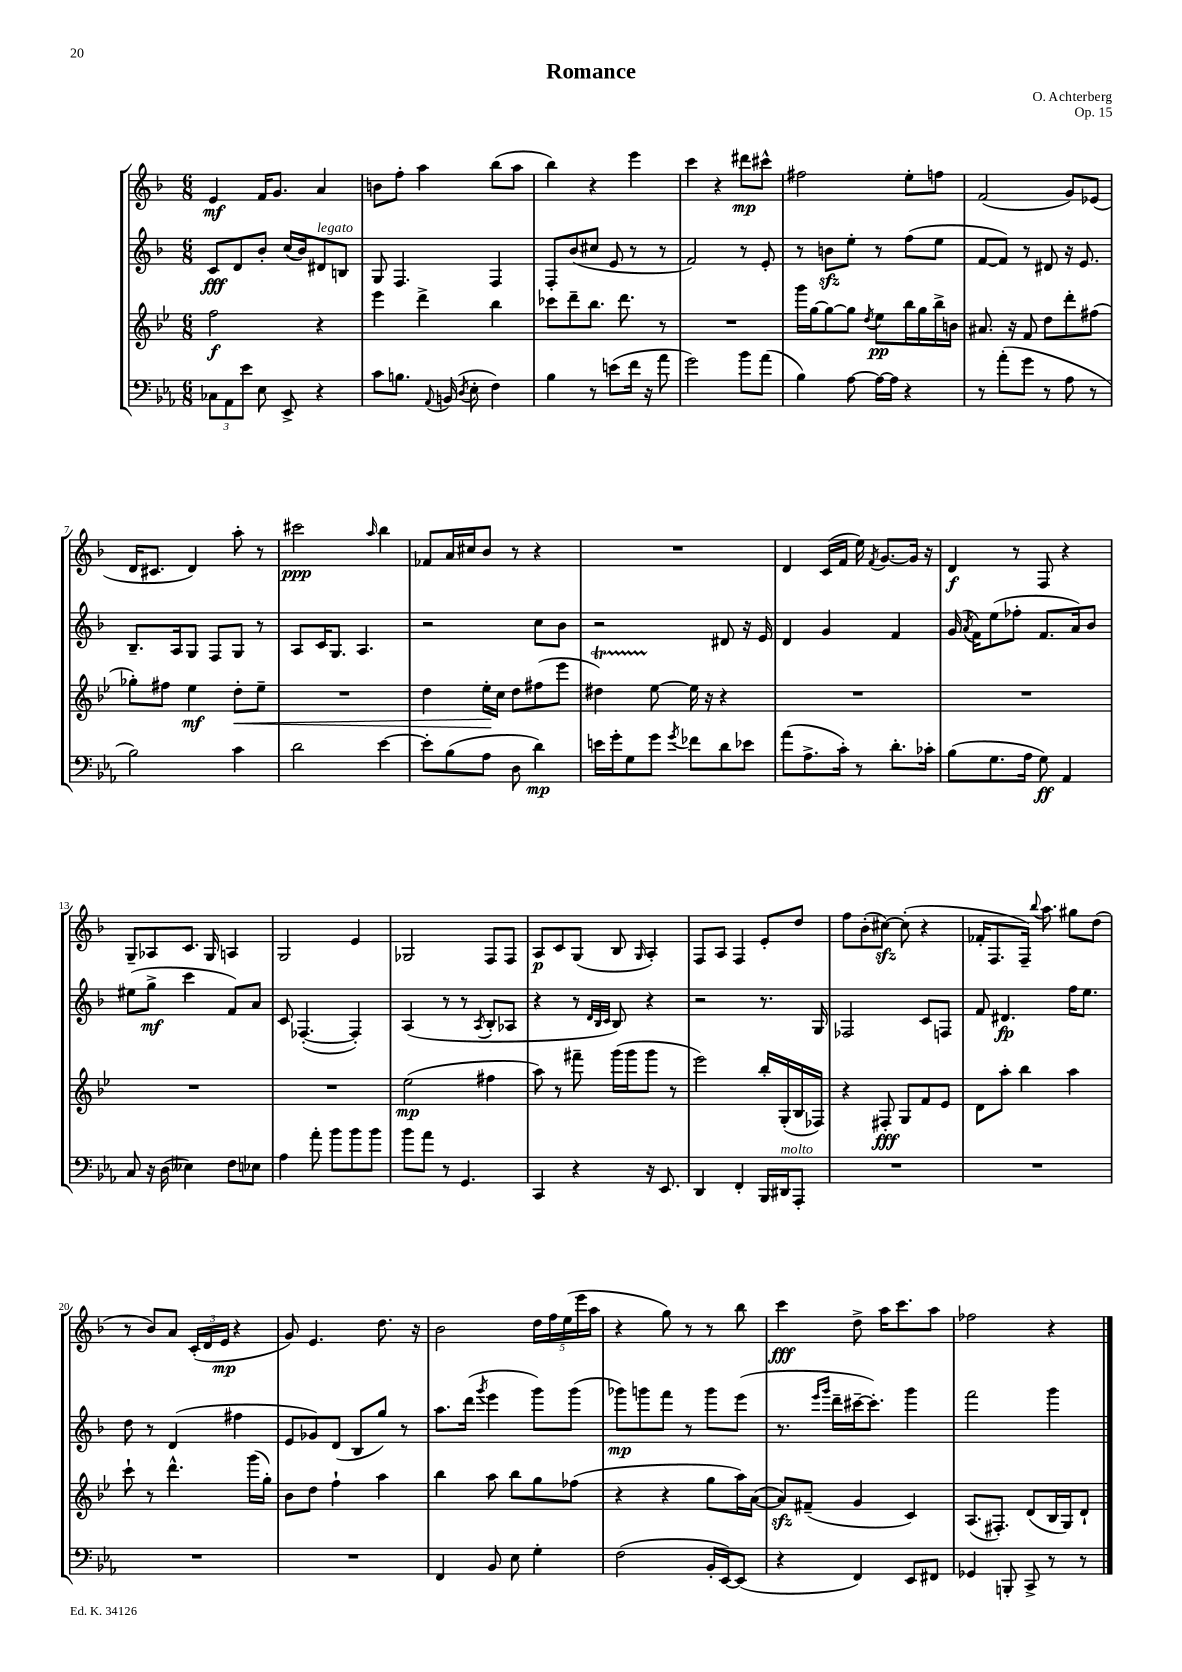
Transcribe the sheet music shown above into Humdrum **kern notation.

**kern	**dynam	**kern	**dynam	**kern	**dynam	**kern	**dynam
*part4	*part4	*part3	*part3	*part2	*part2	*part1	*part1
*staff4	*staff4	*staff3	*staff3	*staff2	*staff2	*staff1	*staff1
*clefF4	*	*clefG2	*	*clefG2	*	*clefG2	*
*k[b-e-a-]	*	*k[b-e-]	*	*k[b-]	*	*k[b-]	*
*M6/8	*	*M6/8	*	*M6/8	*	*M6/8	*
=1	=1	=1	=1	=1	=1	=1	=1
12C-X\L	.	2ff\	f	8c/L	fff	4e/	mf
12AA-\	.	.	.	.	.	.	.
.	.	.	.	8d/	.	.	.
12e-\J	.	.	.	.	.	.	.
8E-\	.	.	.	8b-'/J	.	16f/KL	.
.	.	.	.	.	.	8.g/J	.
8EE-^/	.	.	.	(16cc/LL	.	.	.
.	.	.	.	16b-/J)	.	.	.
!	!	!	!	!LO:TX:a:i:t=legato	!	!	!
4r	.	4r	.	8d#X/	.	4a/	.
.	.	.	.	8Bn/J	.	.	.
=2	=2	=2	=2	=2	=2	=2	=2
8c\L	.	4eee-\	.	8G/	.	8bn\L	.
8.Bn\J	.	.	.	4.F/	.	8ff'\J	.
.	.	4ddd^\	.	.	.	4aa\	.
8qqAA-/	.	.	.	.	.	.	.
(16BBn/	.	.	.	.	.	.	.
8qD/	.	.	.	.	.	.	.
8E-'\	.	.	.	.	.	.	.
4F\)	.	4bb-\	.	4F/	.	(8bb-\L	.
.	.	.	.	.	.	8aa\J	.
=3	=3	=3	=3	=3	=3	=3	=3
4B-\	.	8ccc-X\L	.	8F'/L	.	4bb-\)	.
.	.	8ddd~\	.	(8b-/	.	.	.
8r	.	8.bb-\J	.	8cc#X/J	.	4r	.
(8en\L	.	.	.	8e/	.	.	.
.	.	8.ddd\	.	.	.	.	.
16f\Jk	.	.	.	8r	.	4eee\	.
16r	.	.	.	.	.	.	.
8a-\	.	8r	.	8r	.	.	.
=4	=4	=4	=4	=4	=4	=4	=4
2g\)	.	2.r	.	2f/)	.	4ccc\	.
.	.	.	.	.	.	4r	.
8b-\L	.	.	.	8r	.	8ddd#X\L	mp
(8a-\J	.	.	.	8e'/	.	8ccc#X^^\J	.
=5	=5	=5	=5	=5	=5	=5	=5
4B-\)	.	16ggg\LL	.	8r	.	2ff#X\	.
.	.	[16gg\J	.	.	.	.	.
.	.	8gg\_	.	8bnzz\L	.	.	.
[8A-\	.	8gg\J]	.	8ee'\J	.	.	.
.	.	8qdd/	.	.	.	.	.
16A-\LL_	.	8ee-\L	pp	8r	.	.	.
16A-\JJ]	.	.	.	.	.	.	.
4r	.	16bb-\L	.	(8ff\L	.	8ee'\L	.
.	.	16gg\	.	.	.	.	.
.	.	16bb-^\	.	8ee\J	.	8ffn\J	.
.	.	16bn\JJ	.	.	.	.	.
=6	=6	=6	=6	=6	=6	=6	=6
8r	.	8.a#X/	.	[8f/L	.	(2f/	.
(8a-'\L	.	.	.	8f/J])	.	.	.
.	.	16r	.	.	.	.	.
8g\J	.	8f/	.	8r	.	.	.
8r	.	8dd\L	.	8d#X/	.	.	.
8A-\	.	8ddd'\	.	16r	.	8g/L)	.
.	.	.	.	8.e/	.	.	.
8r	.	(8ff#X\J	.	.	.	(8e-X/J	.
!!LO:LB:g=z
=7	=7	=7	=7	=7	=7	=7	=7
2B-\)	.	8gg-X'\L)	.	8.B-~/L	.	16d/KL	.
.	.	.	.	.	.	8.c#X/J	.
.	.	8ff#X\J	.	.	.	.	.
.	.	.	.	16A/k	.	.	.
.	.	4ee-\	mf	8G/J	.	4d/)	.
.	.	.	.	8F/L	.	.	.
!	!	!	!LO:HP:b	!	!	!	!
4c\	.	8dd'\L	<	8G/J	.	8aa'\	.
.	.	8ee-~\J	.	8r	.	8r	.
=8	=8	=8	=8	=8	=8	=8	=8
2d\	.	2.r	.	8A/L	.	2ccc#X\	ppp
.	.	.	.	16c/K	.	.	.
.	.	.	.	8.G/J	.	.	.
.	.	.	.	4.A/	.	.	.
.	.	.	.	.	.	16qqaa/	.
[4e-\	.	.	.	.	.	4bb-\	.
=9	=9	=9	=9	=9	=9	=9	=9
8e-'\L]	.	4dd\	.	2r	.	8f-X/L	.
(8B-\	.	.	.	.	.	16a/L	.
.	.	.	.	.	.	16cc#X/J	.
8A-\J	.	16ee-'\LL	.	.	.	8b-/J	.
.	.	16cc\JJ	[	.	.	.	.
8D\	.	8dd\L	.	.	.	8r	.
4d\)	mp	(8ff#X\	.	8cc\L	.	4r	.
.	.	8eee-\J	.	8b-\J	.	.	.
=10	=10	=10	=10	=10	=10	=10	=10
16en\LL	.	4dd#Xt\)	.	2r	.	2.r	.
16g'\J	.	.	.	.	.	.	.
8G\	.	.	.	.	.	.	.
8g\J	.	[8ee-\	.	.	.	.	.
8qg/	.	.	.	.	.	.	.
8f-X\L	.	16ee-\]	.	.	.	.	.
.	.	16r	.	.	.	.	.
8d\	.	4r	.	8d#X/	.	.	.
8e-X\J	.	.	.	16r	.	.	.
.	.	.	.	16e/	.	.	.
=11	=11	=11	=11	=11	=11	=11	=11
(8a-\L	.	2.r	.	4d/	.	4d/	.
8.A-^\	.	.	.	.	.	.	.
.	.	.	.	4g/	.	(16c/LL	.
16c'\Jk)	.	.	.	.	.	16f/JJ	.
8r	.	.	.	.	.	16ee\)	.
.	.	.	.	.	.	8qf/	.
.	.	.	.	.	.	[8.g/L	.
8.d'\L	.	.	.	4f/	.	.	.
.	.	.	.	.	.	16g/Jk]	.
16c-X'\Jk	.	.	.	.	.	16r	.
=12	=12	=12	=12	=12	=12	=12	=12
(8B-\L	.	2.r	.	(16g/	.	4d/	f
.	.	.	.	8qa/	.	.	.
.	.	.	.	16f\KL)	.	.	.
8.G\	.	.	.	(8ee\	.	.	.
.	.	.	.	8ff-X'\J	.	8r	.
16A-\Jk	.	.	.	.	.	.	.
8G\)	ff	.	.	8.f/L	.	8F/	.
4AA-/	.	.	.	.	.	4r	.
.	.	.	.	16a/k)	.	.	.
.	.	.	.	8b-/J	.	.	.
!!LO:LB:g=z
=13	=13	=13	=13	=13	=13	=13	=13
8C/	.	2.r	.	(8ee#X\L	.	8G~/L	.
16r	.	.	.	8gg^\J	mf	8A-X/	.
(16D\	.	.	.	.	.	.	.
4E--X\)	.	.	.	4ccc\	.	8.c/J	.
.	.	.	.	.	.	16G/	.
8F\L	.	.	.	8f/L)	.	4An/	.
8E-X\J	.	.	.	8a/J	.	.	.
=14	=14	=14	=14	=14	=14	=14	=14
4A-\	.	2.r	.	8c/	.	2G/	.
.	.	.	.	([4.F-X'/	.	.	.
8a-'\	.	.	.	.	.	.	.
8b-\L	.	.	.	.	.	.	.
8b-\	.	.	.	4F-'/])	.	4e/	.
8b-\J	.	.	.	.	.	.	.
=15	=15	=15	=15	=15	=15	=15	=15
8b-\L	.	(2ee-\	mp	(4A/	.	2G-X/	.
8a-\J	.	.	.	.	.	.	.
8r	.	.	.	8r	.	.	.
4.GG/	.	.	.	8r	.	.	.
.	.	.	.	8qA/	.	.	.
.	.	4ff#X\	.	8B-'/L	.	8F/L	.
.	.	.	.	8A-X/J	.	8F/J	.
=16	=16	=16	=16	=16	=16	=16	=16
4CC/	.	8aa\)	.	4r	.	8A/L	p
.	.	8r	.	.	.	8c/	.
4r	.	8fff#X~\	.	8r	.	(8G/J	.
.	.	.	.	32qqd/LLL	.	.	.
.	.	.	.	32qqB-/	.	.	.
.	.	.	.	32qqc/JJJ	.	.	.
.	.	(16ggg\LL	.	8B-/)	.	8B-/	.
.	.	16ggg\J	.	.	.	.	.
.	.	.	.	.	.	16qqG/	.
16r	.	8ggg\J	.	4r	.	4A'/)	.
8.EE-/	.	.	.	.	.	.	.
.	.	8r	.	.	.	.	.
=17	=17	=17	=17	=17	=17	=17	=17
4DD/	.	2eee-\)	.	2r	.	8F/L	.
.	.	.	.	.	.	8A/J	.
4FF'/	.	.	.	.	.	4F/	.
16BBB-/LL	.	16bb-'/LL	.	8.r	.	8e'/L	.
!LO:TX:a:i:t=molto	!	!	!	!	!	!	!
16DD#X/J	.	(16G'/	.	.	.	.	.
8AAA-'/J	.	16B-/	.	.	.	8dd/J	.
.	.	16F-X/JJ)	.	16G/	.	.	.
=18	=18	=18	=18	=18	=18	=18	=18
2.r	.	4r	.	2F-X/	.	8ff\L	.
.	.	.	.	.	.	(8b-'\	.
.	.	8F#X'/	fff	.	.	[8cc#Xzz\J)	.
.	.	8G/L	.	.	.	(8cc#'\]	.
.	.	8f/	.	8c/L	.	4r	.
.	.	8e-/J	.	8Fn/J	.	.	.
=19	=19	=19	=19	=19	=19	=19	=19
2.r	.	8d\L	.	8f/	.	16f-X'/KL	.
.	.	.	.	.	.	8.F/	.
.	.	8aa'\J	.	4.d#X/	fp	.	.
.	.	4bb-\	.	.	.	16F~/Jk)	.
.	.	.	.	.	.	8qqbb-/	.
.	.	.	.	.	.	8.aa\	.
.	.	4aa\	.	16ff\KL	.	8gg#X\L	.
.	.	.	.	8.ee\J	.	.	.
.	.	.	.	.	.	(8dd\J	.
!!LO:LB:g=z
=20	=20	=20	=20	=20	=20	=20	=20
2.r	.	8ccc`\	.	8dd\	.	8r	.
.	.	8r	.	8r	.	8b-/L)	.
.	.	4.ddd^^\	.	(4d/	.	8a/J	.
.	.	.	.	.	.	(24c'/LL	.
.	.	.	.	.	.	24d/	.
.	.	.	.	.	.	24e/JJ	mp
.	.	.	.	4ff#X\	.	4r	.
.	.	(16ggg\LL	.	.	.	.	.
.	.	16gg'\JJ)	.	.	.	.	.
=21	=21	=21	=21	=21	=21	=21	=21
2.r	.	8b-\L	.	8e/L	.	8g/)	.
.	.	8dd\J	.	8g-X/)	.	4.e/	.
.	.	4ff`\	.	(8d/J	.	.	.
.	.	.	.	8B-/L	.	.	.
.	.	4aa\	.	8gg/J)	.	8.dd\	.
.	.	.	.	8r	.	.	.
.	.	.	.	.	.	16r	.
=22	=22	=22	=22	=22	=22	=22	=22
4FF/	.	4bb-\	.	8.aa\L	.	2b-\	.
.	.	.	.	(16ddd\Jk	.	.	.
.	.	.	.	8qggg/	.	.	.
8BB-/	.	8aa\	.	4eee\	.	.	.
8E-\	.	8bb-\L	.	.	.	.	.
4G'\	.	8gg\	.	8ggg\L)	.	20dd\LL	.
.	.	.	.	.	.	20ff\	.
.	.	.	.	.	.	(20ee\	.
.	.	(8ff-X\J	.	(8ggg\J	.	.	.
.	.	.	.	.	.	20eee\	.
.	.	.	.	.	.	20aa\JJ	.
=23	=23	=23	=23	=23	=23	=23	=23
(2F\	.	4r	.	8ggg-X\L)	mp	4r	.
.	.	.	.	8gggn\	.	.	.
.	.	4r	.	8fff\J	.	8gg\)	.
.	.	.	.	8r	.	8r	.
16BB-'/LL	.	8gg\L	.	8ggg\L	.	8r	.
[16EE-/J)	.	.	.	.	.	.	.
(8EE-/J]	.	16aa\L)	.	(8eee\J	.	8bb-\	.
.	.	([16a\JJ	.	.	.	.	.
=24	=24	=24	=24	=24	=24	=24	=24
4r	.	8azz/L])	.	8.r	.	4ccc\	fff
.	.	(8f#X~/J	.	.	.	.	.
.	.	.	.	16qqeee/LL	.	.	.
.	.	.	.	16qqggg/JJ	.	.	.
.	.	.	.	16ddd~\LL	.	.	.
4FF/)	.	4g/	.	[16ccc#X~\J	.	8dd^\	.
.	.	.	.	8.ccc#'\J])	.	.	.
.	.	.	.	.	.	16aa\KL	.
.	.	.	.	.	.	8.ccc\	.
8EE-/L	.	4c/)	.	4ggg\	.	.	.
8FF#X/J	.	.	.	.	.	8aa\J	.
=25	=25	=25	=25	=25	=25	=25	=25
4GG-X/	.	(8.A/L	.	2fff\	.	2ff-X\	.
.	.	8.F#X'/J)	.	.	.	.	.
8BBBn'/	.	.	.	.	.	.	.
8CC^/	.	(8d/L	.	.	.	.	.
8r	.	16B-/L	.	4ggg\	.	4r	.
.	.	16G/J)	.	.	.	.	.
8r	.	8d`/J	.	.	.	.	.
==	==	==	==	==	==	==	==
*-	*-	*-	*-	*-	*-	*-	*-
